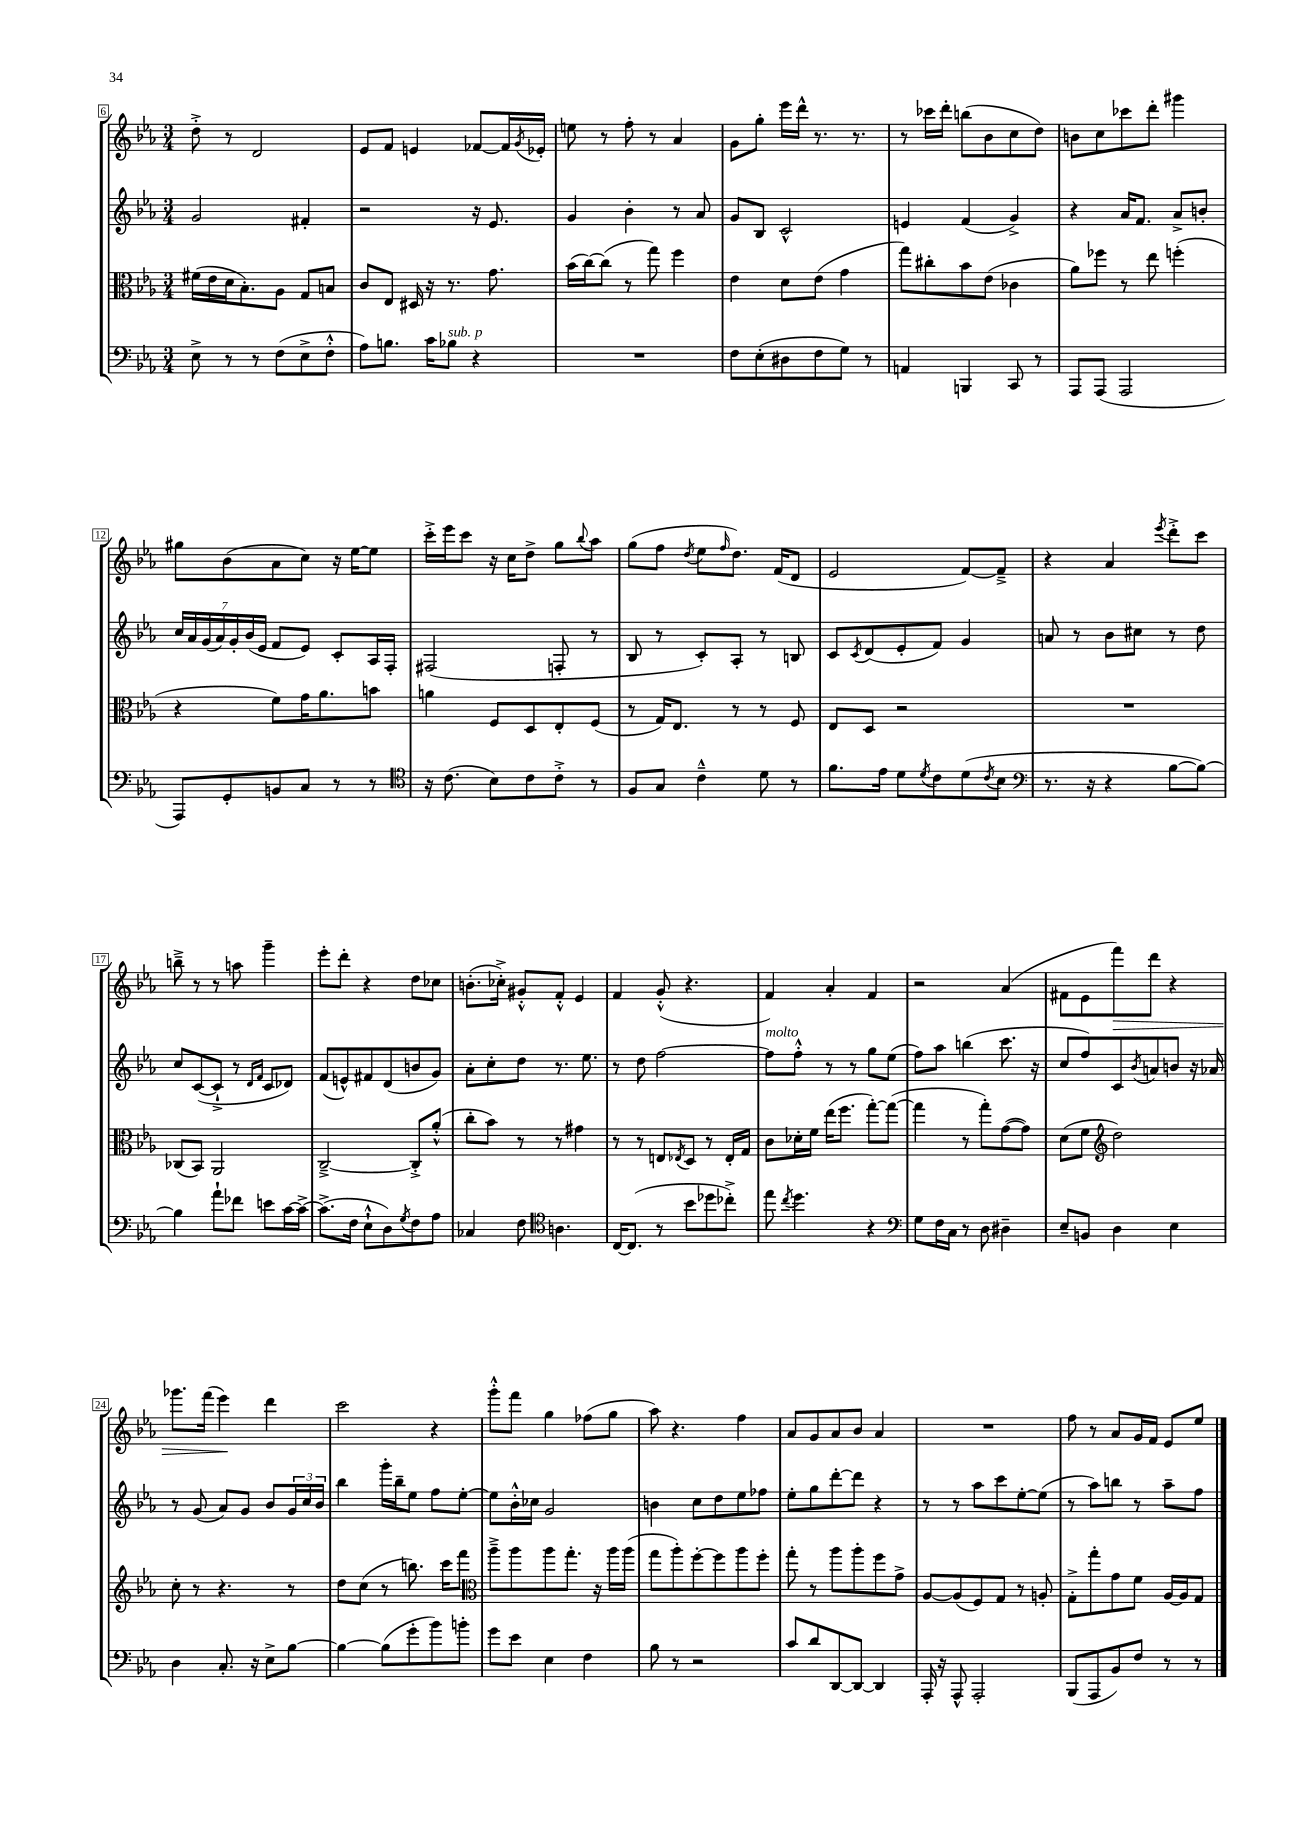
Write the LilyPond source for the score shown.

<<
\new StaffGroup <<
\new Staff = "s0" {
    \clef treble \key ees \major \numericTimeSignature \time 3/4
    d''8-.-> r8 d'2 |
    ees'8 f'8 e'4 fes'8~ fes'16 \acciaccatura { g'8 } ees'16-. |
    e''8 r8 f''8-. r8 aes'4 |
    g'8 g''8-. ees'''16 d'''16-^ r8. r8. |
    r8 ces'''16 d'''16-. b''8( bes'8 c''8 d''8) |
    b'8 c''8 ces'''8 d'''8-. gis'''4 |
    gis''8 bes'8( aes'8 c''8) r16 ees''16~ ees''8 |
    c'''16-.-> ees'''16 c'''8 r16 c''16 d''8-> g''8 \appoggiatura { bes''8 } aes''8 |
    g''8( f''8 \acciaccatura { d''8 } ees''8 \grace { f''16 } d''8.) f'16( d'8 |
    ees'2 f'8~) f'8---> |
    r4 aes'4 \acciaccatura { ees'''8 } d'''8-.-> c'''8 |
    b''8---> r8 r8 a''8 g'''4-- |
    ees'''8-. d'''8-. r4 d''8 ces''8 |
    b'8.-.( ces''16-.->) gis'8-.-^ f'8-.-^ ees'4 |
    f'4 g'8-.-^( r4. |
    f'4) aes'4-. f'4 |
    r2 aes'4( |
    fis'8 ees'8 f'''8\>) d'''8 r4 |
    ges'''8. f'''16( ees'''4\!) d'''4 |
    c'''2 r4 |
    g'''8-.-^ f'''8 g''4 fes''8( g''8 |
    aes''8) r4. f''4 |
    aes'8 g'8 aes'8 bes'8 aes'4 |
    R2. |
    f''8 r8 aes'8 g'16 f'16 ees'8 ees''8 \bar "|." |
}
\new Staff = "s1" {
    \clef treble \key ees \major \numericTimeSignature \time 3/4
    g'2 fis'4-. |
    r2 r16 ees'8. |
    g'4 bes'4-. r8 aes'8 |
    g'8 bes8 c'2-^ |
    e'4 f'4( g'4->) |
    r4 aes'16 f'8. aes'8-> b'8-. |
    \tuplet 7/4 { c''16 aes'16 g'16( aes'16) g'16-. bes'16( ees'16 } f'8 ees'8) c'8-. aes16 f16-. |
    fis2( f8-. r8 |
    bes8 r8 c'8-.) aes8-. r8 b8 |
    c'8 \acciaccatura { c'8 } d'8( ees'8-. f'8) g'4 |
    a'8 r8 bes'8 cis''8 r8 d''8 |
    c''8 c'8~( c'8-!-> r8 \grace { d'16 f'16 } c'8 des'8) |
    f'8( e'8-^) fis'8 d'8( b'8 g'8) |
    aes'8-. c''8-. d''8 r8. ees''8. |
    r8 d''8 f''2~ |
    f''8^\markup { \italic "molto" } f''8-.-^ r8 r8 g''8 ees''8( |
    f''8) aes''8 b''4( c'''8. r16 |
    c''8 f''8) c'8 \acciaccatura { bes'8 } a'8 b'8 r16 aes'16 |
    r8 g'8( aes'8) g'8 bes'8 \tuplet 3/2 { g'16 c''16 bes'16 } |
    bes''4 g'''16-. bes''16-- ees''8 f''8 ees''8~-. |
    ees''8 bes'16-.-^ ces''16 g'2 |
    b'4 c''8 d''8 ees''8 fes''8 |
    ees''8-. g''8 d'''8~-. d'''8 r4 |
    r8 r8 aes''8 c'''8 ees''8~-. ees''8( |
    r8 aes''8) b''8 r8 aes''8-- f''8 \bar "|." |
}
\new Staff = "s2" {
    \clef alto \key ees \major \numericTimeSignature \time 3/4
    fis'16( ees'16 d'16 bes8.-.) aes8 g8 b8 |
    c'8 ees8 dis16 r16 r8. g'8. |
    bes'16( c''16~) c''8( r8 g''8) f''4 |
    ees'4 d'8 ees'8( g'4 |
    g''8) cis''8-. bes'8 ees'8( ces'4 |
    aes'8) fes''8 r8 ees''8 f''4-.( |
    r4 f'8) g'16 aes'8. b'8 |
    a'4 f8 d8 ees8-. f8( |
    r8 g16) ees8. r8 r8 f8 |
    ees8 d8 r2 |
    R2. |
    ces8( bes,8) aes,2 |
    c2~---> c8-.-> aes'8-.-^( |
    c''8-. bes'8) r8 r8 gis'4 |
    r8 r8 e8 \acciaccatura { ees8 } d8 r8 ees16-. g16 |
    c'8 des'16-. f'16 ees''16( f''8. g''8~-.) g''8~( |
    g''4 r8 g''8-.) g'8~( g'8) |
    d'8( f'8 \clef treble d''2) |
    c''8-. r8 r4. r8 |
    d''8 c''8( r8 b''8.) c'''16 f'''8 |
    \clef alto aes''8---> aes''8 aes''8 g''8.-. r16 aes''16 aes''16( |
    g''8 aes''8-.) f''8~-. f''8 aes''8 f''8-. |
    g''8-. r8 aes''8 aes''8-. f''8 g'8-> |
    aes8~ aes8( f8) g8 r8 a8-. |
    g8-.-> g''8-. g'8 f'8 aes16~ aes16 g8 \bar "|." |
}
\new Staff = "s3" {
    \clef bass \key ees \major \numericTimeSignature \time 3/4
    ees8-> r8 r8 f8( ees8-> f8-.-^ |
    aes8) b8. c'16 bes8^\markup { \italic "sub. p" } r4 |
    R2. |
    f8 ees8-.( dis8 f8 g8) r8 |
    a,4 b,,4 c,8 r8 |
    aes,,8 aes,,8( aes,,2 |
    aes,,8) g,8-. b,8 c8 r8 r8 |
    \clef tenor r16 c'8.( bes8) c'8 c'8-.-> r8 |
    f8 g8 c'4---^ d'8 r8 |
    f'8. ees'16 d'8 \acciaccatura { d'8 } c'8 d'8( \acciaccatura { c'8 } bes8 |
    \clef bass r8. r16 r4 bes8~ bes8~) |
    bes4 aes'8-! fes'8 e'8 c'16~ c'16~-> |
    c'8.->( f16 ees8-!-^ d8) \acciaccatura { g8 } f8 aes8 |
    ces4 f8 \clef tenor a4. |
    c16~ c8.( r8 bes'8 des''8 ces''8-.->) |
    ees''8 \acciaccatura { c''8 } d''4. r4 |
    \clef bass g8 f16 c16 r8 d8 dis4-- |
    ees8-- b,8 d4 ees4 |
    d4 c8.-. r16 ees8-> bes8~ |
    bes4~ bes8( g'8-. bes'8) b'8-. |
    g'8 ees'8 ees4 f4 |
    bes8 r8 r2 |
    c'8 d'8 d,8~ d,8~ d,4 |
    aes,,16-. r16 aes,,8-^ aes,,2-. |
    bes,,8( aes,,8 bes,8) f8 r8 r8 \bar "|." |
}
>>
>>
\layout { \context { \Score currentBarNumber = #6 \override BarNumber.stencil = #(make-stencil-boxer 0.1 0.3 ly:text-interface::print) } }
